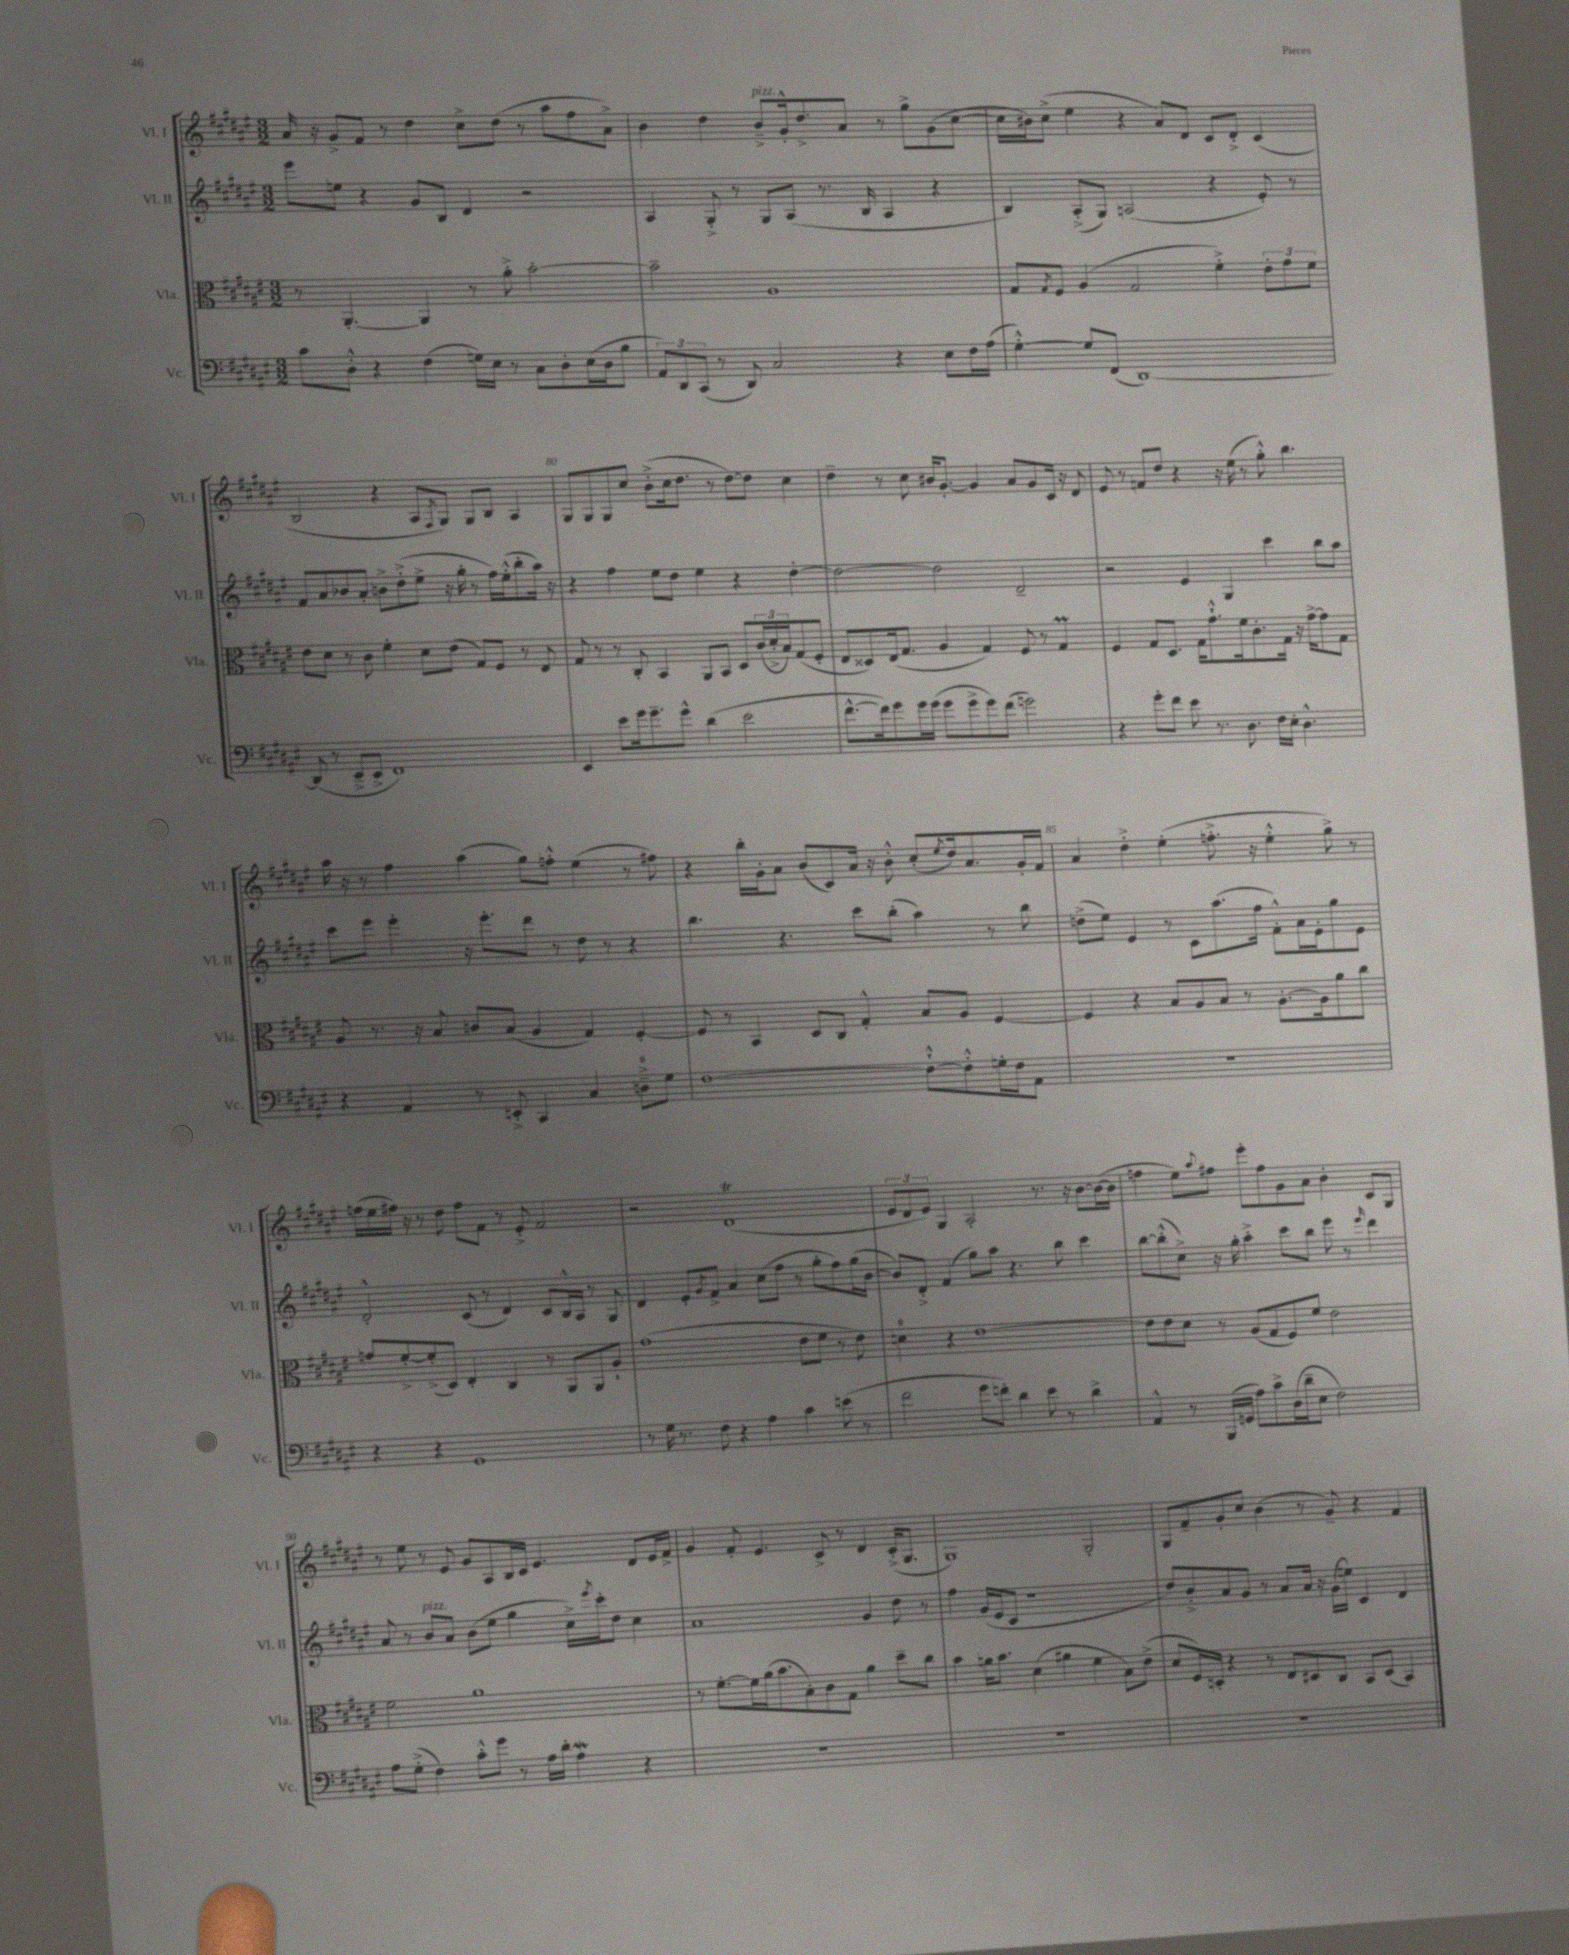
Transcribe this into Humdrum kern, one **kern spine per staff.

**kern	**kern	**kern	**kern
*staff4	*staff3	*staff2	*staff1
*clefF4	*clefC3	*clefG2	*clefG2
*k[f#c#g#d#a#e#]	*k[f#c#g#d#a#e#]	*k[f#c#g#d#a#e#]	*k[f#c#g#d#a#e#]
*M3/2	*M3/2	*M3/2	*M3/2
8c#	8r	8eee#	16a#
.	.	.	16r
8D#'^^	[4.AA#'	8ee	8g#^
4r	.	4r	8f#
.	.	.	8r
(4F#	4AA#]	8g#	4dd#
.	.	8B	.
16G)	8r	4d#	8cc#^
16E#	.	.	.
8r	8a#'^	.	(8dd#
8C#	[2b'	2r	8r
8D#'	.	.	8aa#
(16E#	.	.	8ff#
16D#	.	.	.
8B	.	.	8a#^)
=	=	=	=
12AA#)	2b~]	4A#	4b
12DD#	.	.	.
(12CC#	.	.	.
8r	.	8G#'^	4dd#
8DD#)	.	8r	.
2C#	1A#	8G#	8b~^
.	.	(8A#	16g#'^^
.	.	.	8.dd#^
.	.	8.r	.
.	.	.	8a#
.	.	16B	.
4r	.	4A#	8r
.	.	.	8gg#^
8E#	.	4r	(8g#
16F#	.	.	[8cc#
(16A#	.	.	.
=	=	=	=
[4G#'^^)	8G#	4B)	16cc#]
.	.	.	16b#)
.	8qG#	.	.
.	8F#	.	(8cc#^
8G#]	(4A#	(8A#'^	4ee#
(8FF#	.	8G#)	.
[1DD#)	2G#	(2A	4r
.	.	.	8a#)
.	.	.	8d#
.	4f#'^)	4r	8c#
.	.	.	8d#'^
.	12e#'	8e#')	(4c#
.	12g#	.	.
.	.	8r	.
.	12f#	.	.
=	=	=	=
(8DD#]	8e#	8f#	2B
8r	8d#	8a#	.
8EE#~^	8r	8b-	.
8EE#^	8c#	8a#'	.
1FF#)	4f#'	8b^	4r
.	.	(8dd#'^	.
.	8d#	8ee#^	8A#
.	.	.	8qF#
.	(8e#	16r	8G#)
.	.	16gg#'	.
.	8G#)	8r	8G#
.	8F#	16ff#)	8B
.	.	(16ee#'^^	.
.	8r	8bb'	4A#
.	8E#	16aa#)	.
.	.	16r	.
=	=	=	=
4EE#	8G#	4r	8G#
.	8r	.	8G#
8e#	8r	4ff#	8G#
16g#	8C#'	.	8cc#
8.g#~	.	.	.
.	4BB	8ee#	(8b'^
8g#^^	.	8dd#	16cc#
.	.	.	8.dd#
(4d#	8AA#	4ee#	.
.	8BB	.	8r
2e#	8D#	4r	[8dd#)
.	(24c#	.	8dd#]
.	24d#'^	.	.
.	24B)	.	.
.	(8G#	[4dd#'	4cc#
.	8F#'	.	.
=	=	=	=
[8.f#^^	8E#	2dd#_	4dd#~
.	8D##)	.	.
16f#])	.	.	.
8g#	(16E#	.	8r
.	8.G#	.	.
16g#	.	.	8cc#
(16g#	.	.	.
8g#	4A#	2dd#]	16b#
.	.	.	[8.g#'
8g#^	.	.	.
8g#)	4G#)	.	4g#]
(8f#	.	.	.
2g)	8F#	2d#~	8a#
.	8r	.	8g#
.	4G#	.	16c#
.	.	.	16r
.	.	.	8d#
=	=	=	=
4r	4F#	2r	8e#
.	.	.	8r
8g#'	8G#	.	8f
8f#	8.D#	.	8dd#
8e#	.	4e#	4r
.	16G#	.	.
8.r	8.g#`^^	.	.
.	.	4G#	16r
8.D#	16f#	.	(16ee#
.	8.c#'	.	8r
16F#	.	4ccc#	8gg#'^^)
16E#'	16G#	.	.
4.D#^^	16r	.	4.bb
.	[16g#^	.	.
.	8g#]	8bb	.
.	8G#	8aa#	.
=	=	=	=
4r	8A#	8ccc#	16aa#
.	.	.	16r
.	8.r	8eee#	8r
4AA#	.	4eee#'	4ff#
.	16r	.	.
.	8B	.	.
8r	8c	16r	(4aa#
.	.	8.eee#'	.
8EE'^	(8B	.	.
4CC#	4A#	8ddd#	8gg#)
.	.	8r	8ff'^^
4C#	4G#)	8dd#	(4ee#
.	.	8r	.
8D~^	[4F#'	4r	8r
8G#	.	.	8ff#)
=	=	=	=
[1F#	8F#]	4.bb	4r
.	8r	.	.
.	4BB	.	16bb'
.	.	.	16g#'
.	.	4.r	8a#
.	8D#	.	(8b
.	8C#	.	8c#)
.	4G#'^^	8ccc#	16a#
.	.	.	16r
.	.	(8bb'	8b'^^
8F#`^^_	8B	4aa#)	(8cc#'
.	.	.	8qee#
8F#'^^]	8A#	.	16dd#)
.	.	.	8.a#
16G'	[4F#	8r	.
16F#	.	.	.
8AA#	.	8bb	16g#'
.	.	.	16f#
=	=	=	=
1.r	4F#]	(8dd^	4a#
.	.	8ee#)	.
.	4r	4e#	4dd#'^
.	8B	8r	(4ee#'
.	8A#	8c#	.
.	8B	(8.aa#	8.ff'^
.	8r	.	.
.	.	16ff#	16r
.	[8.A#'	8f#'^^)	4ee#'^^
.	.	16a#	.
.	16A#]	16e#'	.
.	8a#	8gg#	8gg#^)
.	8cc#	8e#	8r
=	=	=	=
4r	8g	2d#'^^	(16ff
.	.	.	16ee#
.	[8f#'^	.	16ff#)
.	.	.	16r
4r	(8f#'^]	.	8r
.	8D#)	.	8dd#
1GG#	4E#'	(8c#	8ff#
.	.	8r	8f#
.	4C#	4d#)	8r
.	.	.	8e#'^
.	8r	8c#	2f#
.	8AA#	16B^^	.
.	.	16A#	.
.	8AA#	8r	.
.	8A#`	8G#	.
=	=	=	=
8r	(1g#	4d#	2r
16G#	.	.	.
8.r	.	.	.
.	.	8e#'	.
.	.	8qg#	.
8F#	.	8f#^	.
4r	.	4a#	(1d#
4A#	.	(8cc#	.
.	.	8ff#	.
4c#	8e#	8r	.
.	8f#	8gg#'	.
(8e	8r	8ff#)	.
8r	8e#)	(16gg#	.
.	.	[16b	.
=	=	=	=
2f#	4d	8b])	12e#
.	.	.	12d#
.	.	8d#'^	.
.	.	.	12e#)
.	4r	(4f#	4G#
8g#	[1e#	8gg#)	2A#'
8f')	.	8aa#	.
4d#	.	4.r	.
8e#	.	.	8.r
8r	.	8bb	.
.	.	.	16r
4d#^	.	4ccc#	[8b
.	.	.	(16b_
.	.	.	16b]
=	=	=	=
4AA#^^	8e#]	[8bb	4ff
.	8e#	(8bb'^^]	.
8r	8d#	8cc#^)	8ee#)
.	.	.	8qqaa#
(16BBB	8r	16r	8ff#
16GG	.	16gg#'	.
8A#)	(8A#	4aa#'^	8eee#'
8c#^	8G#	.	8ff#
(16D#	8F#)	8ccc#	8g#
16d#~	.	.	.
8E#	8f#	8bb	8a#
2F#)	2e#	8eee#	4b'
.	.	8r	.
.	.	16qqeee#	.
.	.	4ddd#	8c#
.	.	.	8G#
=	=	=	=
8A#	2f#	8a#	8r
(8G#'^	.	8r	8ee#
4F#)	.	8b	8r
.	.	8a#	8e#
8c#'^^	1a#	(8b	8g#
8g#	.	8ee#	8A#
8r	.	4gg#	16B
.	.	.	16c#
16A#	.	.	4.e#
16d#'	.	.	.
4A#	.	16cc#^)	.
.	.	8qeee#	.
.	.	16ccc#'	.
.	.	8dd#	.
4r	.	4cc#	8d#
.	.	.	16e#
.	.	.	16f#^
=	=	=	=
1.r	8r	1a#	4g#
.	[8.f#'	.	.
.	.	.	8f#'
.	16f#]	.	.
.	(16a#	.	4.e#
.	8.b	.	.
.	8B')	.	.
.	8c#	.	8c#^
.	8G#	.	8r
.	4a#	4g#	4d#
.	8dd#~	8dd#	(16c#'^
.	.	.	8.G#
.	8cc#	8r	.
=	=	=	=
1.r	4b	4ff#	1G#)
.	16a	(16g#	.
.	8.b	16e#	.
.	.	8c#	.
.	(4d#	1r	.
.	4a#	.	.
.	4f#	.	2G#'
.	8B)	.	.
.	(8e#^	.	.
=	=	=	=
1.r	8d#	8dd#)	8G#
.	16F#)	8b'^	8f#~
.	16D'	.	.
.	4r	8a#	8g#'
.	.	8g#	8cc#
.	8r	8r	(4b
.	8E#	8a#	.
.	8D#	16a#	8r
.	.	16r	.
.	8C#	(16g#	8g#~)
.	.	16ee)	.
.	8BB	4c#	4r
.	(8D#	.	.
.	4BB)	4d#	4f#
==	==	==	==
*-	*-	*-	*-
